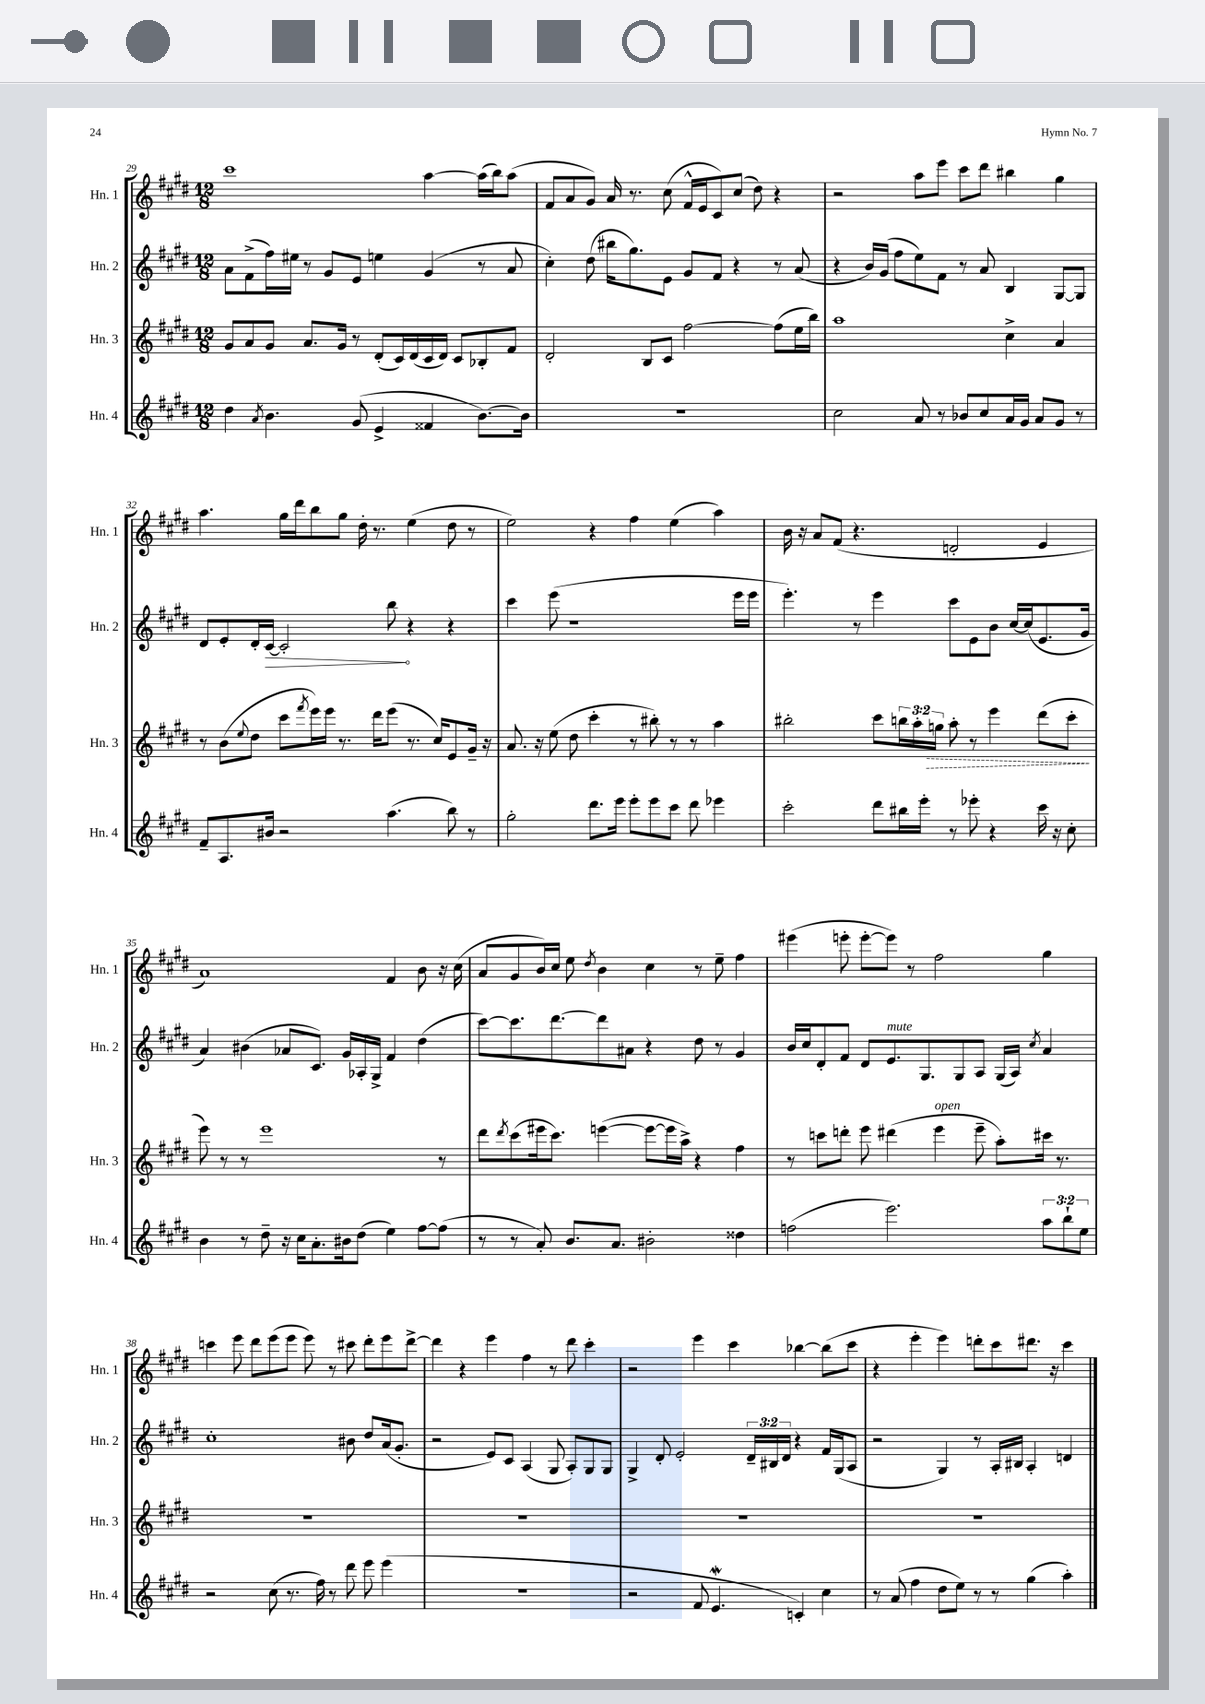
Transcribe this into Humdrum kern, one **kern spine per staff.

**kern	**kern	**dynam	**kern	**dynam	**kern
*part4	*part3	*part3	*part2	*part2	*part1
*staff4	*staff3	*staff3	*staff2	*staff2	*staff1
*I"Hn. 4	*I"Hn. 3	*	*I"Hn. 2	*	*I"Hn. 1
*I'Hn. 4	*I'Hn. 3	*	*I'Hn. 2	*	*I'Hn. 1
*clefG2	*clefG2	*	*clefG2	*	*clefG2
*k[f#c#g#d#]	*k[f#c#g#d#]	*	*k[f#c#g#d#]	*	*k[f#c#g#d#]
*M12/8	*M12/8	*	*M12/8	*	*M12/8
=29	=29	=29	=29	=29	=29
4dd#\	8g#/L	.	8a\L	.	1ccc#
.	8a/	.	(8f#^\	.	.
8qa/	.	.	.	.	.
4.b\	8g#/J	.	16ff#\L)	.	.
.	.	.	16ee#X\JJ	.	.
.	8.a/L	.	8r	.	.
.	.	.	8g#/L	.	.
.	16g#/Jk	.	.	.	.
(8g#/	8r	.	8e/J	.	.
4e^/	(8d#'/L	.	4een\	.	.
.	16c#/L)	.	.	.	.
.	(16d#/	.	.	.	.
4f##X/	16c#/	.	(4g#/	.	[4aa\
.	16d#/JJ)	.	.	.	.
.	8c#/L	.	.	.	.
[8.b\L)	8B-X'/	.	8r	.	(16aa\LL]
.	.	.	.	.	16bb\J)
.	8f#/J	.	8a/	.	(8aa\J
16b\Jk]	.	.	.	.	.
=30	=30	=30	=30	=30	=30
1.r	2d#'/	.	4cc#'\)	.	8f#/L
.	.	.	.	.	8a/
.	.	.	(8dd#\	.	8g#/J)
.	.	.	16bb#X\KL	.	16a/
.	.	.	8.gg#\)	.	8.r
.	8B/L	.	.	.	.
.	8c#/J	.	8e\J	.	(8cc#\
.	[2ff#\	.	8g#/L	.	16f#^^/LL
.	.	.	.	.	16e/J
.	.	.	8f#/J	.	8c#/)
.	.	.	4r	.	(8cc#/J
.	.	.	.	.	8dd#\)
.	(8ff#\L]	.	8r	.	4r
.	16ee\L	.	(8a/	.	.
.	16bb\JJ)	.	.	.	.
=31	=31	=31	=31	=31	=31
2cc#\	1aa	.	4r	.	2r
.	.	.	16b/LL)	.	.
.	.	.	(16g#/JJ	.	.
.	.	.	8ff#\L	.	.
8a/	.	.	8ee\)	.	8aa\L
8r	.	.	8f#\J	.	8eee\J
8b-X/L	.	.	8r	.	8ccc#\L
8cc#/	.	.	8a/	.	8ddd#\J
16a/L	4cc#^\	.	4B/	.	4bb#X\
16g#/JJ	.	.	.	.	.
8a/L	.	.	.	.	.
8g#/J	4a/	.	[8G#/L	.	4gg#\
8r	.	.	8G#/J]	.	.
!!LO:LB:g=z
=32	=32	=32	=32	=32	=32
8f#~/L	8r	.	8d#/L	.	4.aa\
8.A/	(8b\L	.	8e'/	.	.
.	8qqee/	.	.	.	.
.	8dd#\J	.	16d#'/L	.	.
!	!	!	!	!LO:HP:b	!
16b#X/Jk	.	.	[16c#/JJ	>	.
2r	8ccc#\L	.	2c#'/]	.	16gg#\LL
.	.	.	.	.	16ddd#\J
.	8qfff#/	.	.	.	.
.	16eee\L)	.	.	.	8bb\
.	16eee\JJ	.	.	.	.
.	8.r	.	.	.	8gg#\J
.	.	.	.	.	16dd#'\
.	16ddd#\KL	.	.	.	8.r
(4.aa\	(8eee\J	.	8bb\	.	.
.	8.r	.	4r	]	(4ee\
.	16cc#/KL)	.	.	.	.
8bb\)	8e/	.	4r	.	8dd#\
8r	16g#~/Jk	.	.	.	8r
.	16r	.	.	.	.
=33	=33	=33	=33	=33	=33
2gg#'\	8.a/	.	4ccc#\	.	2ee\)
.	16r	.	.	.	.
.	(8ee\	.	(8eee\	.	.
.	8dd#\	.	1r	.	.
8.ddd#\L	4ccc#'\	.	.	.	4r
16eee\Jk	.	.	.	.	.
8eee'\L	8r	.	.	.	4ff#\
8eee\	8bb#X'\)	.	.	.	.
8ccc#\J	8r	.	.	.	(4ee\
8ddd#\	8r	.	.	.	.
4eee-X\	4aa\	.	.	.	4aa\)
.	.	.	16eee\LL	.	.
.	.	.	16eee\JJ	.	.
=34	=34	=34	=34	=34	=34
2ccc#'\	2bb#X'\	.	4.eee'\)	.	16b\
.	.	.	.	.	16r
.	.	.	.	.	8a/L
.	.	.	.	.	(8f#/J
.	.	.	8r	.	4.r
8ddd#\L	8ccc#\L	.	4eee\	.	.
16bb#X\L	24bbn\L	.	.	.	.
.	24aa'\	.	.	.	.
16eee'\JJ	.	.	.	.	.
!	!	!LO:HP:b	!	!	!
.	24ggn\JJ	>	.	.	.
8r	8aa'\	.	8ccc#\L	.	2dn'/
8eee-X'\	8r	.	8e\	.	.
4r	4eee\	.	8b\J	.	.
.	.	.	[16cc#/LL	.	.
.	.	.	(16cc#/J]	.	.
16ccc#\	(8ddd#\L	.	8.e/	.	4e/
16r	.	.	.	.	.
8cc#'\	8ccc#'\J	.	.	.	.
.	.	.	16g#/Jk	.	.
.	.	]	.	.	.
!!LO:LB:g=z
=35	=35	=35	=35	=35	=35
4b\	8eee\)	.	4a/)	.	1a)
.	8r	.	.	.	.
8r	8r	.	(4b#X\	.	.
8dd#~\	1eee	.	.	.	.
16r	.	.	8a-X/L	.	.
16cc#\KL	.	.	.	.	.
8.a'\	.	.	8.c#/J)	.	.
16b#X\k	.	.	16g#/LL	.	.
(8dd#\J	.	.	16A-X'/	.	.
.	.	.	16G#^/JJ	.	.
4ee\)	.	.	4f#/	.	4f#/
[8ff#\L	.	.	(4dd#\	.	8b\
(8ff#\J]	8r	.	.	.	16r
.	.	.	.	.	(16cc#\
=36	=36	=36	=36	=36	=36
8r	8ddd#\L	.	[8ccc#\L)	.	8a/L
.	8qddd#/	.	.	.	.
8r	(8ccc#\	.	8.ccc#\]	.	8g#/
8a'/)	16eee#X\k	.	.	.	16b/L)
.	8.ccc#\J)	.	[8.ddd#\	.	16cc#/JJ
8.b/L	.	.	.	.	8ee\
.	.	.	.	.	8qdd#/
.	([4eeen\	.	8ddd#\]	.	4b\
8.a/J	.	.	.	.	.
.	.	.	8a#X\J	.	.
2b#X'\	8eee\L_	.	4r	.	4cc#\
.	16eee\L]	.	.	.	.
.	16aa^\JJ)	.	.	.	.
.	4r	.	8dd#\	.	8r
.	.	.	8r	.	8ee~\
4dd##X\	4ff#\	.	4g#/	.	4ff#\
=37	=37	=37	=37	=37	=37
(2ffn\	8r	.	16b/LL	.	(4eee#X\
.	.	.	16cc#/J	.	.
.	8cccn\L	.	8d#'/	.	.
.	8dddn'\J	.	8f#/J	.	8eeen'\
.	8eee\	.	8d#/L	.	[8eee'\L
!	!	!	!LO:TX:a:i:t=mute	!	!
2.eee\)	(4ddd#X\	.	8.e/	.	8eee\J])
.	.	.	.	.	8r
.	.	.	8.G#/	.	.
!	!LO:TX:a:i:t=open	!	!	!	!
.	4eee\	.	.	.	2ff#\
.	.	.	8G#/	.	.
.	8eee~\	.	8A/J	.	.
.	8aa'\L)	.	(16G#/LL	.	.
.	.	.	16A/JJ)	.	.
.	.	.	8qcc#/	.	.
12aa\L	16ccc#X\Jk	.	4a/	.	4gg#\
.	8.r	.	.	.	.
12bb`\	.	.	.	.	.
12ee\J	.	.	.	.	.
!!LO:LB:g=z
=38	=38	=38	=38	=38	=38
2r	1.r	.	1cc#'	.	4cccn\
.	.	.	.	.	8eee\
.	.	.	.	.	8ddd#\L
(8cc#\	.	.	.	.	(8eee\
8.r	.	.	.	.	8eee\J
.	.	.	.	.	8eee\)
16ff#\)	.	.	.	.	.
8r	.	.	.	.	8r
8ddd#\	.	.	8b#X\	.	8ccc#X\
8eee\	.	.	8dd#/L	.	8ddd#'\L
(4eee\	.	.	(16a/k	.	8eee\
.	.	.	8.g#'/J	.	.
.	.	.	.	.	[8ddd#^\J
=39	=39	=39	=39	=39	=39
1.r	1.r	.	2r	.	4ddd#\]
.	.	.	.	.	4r
.	.	.	8e/L)	.	4eee\
.	.	.	8c#/J	.	.
.	.	.	(4A/	.	4ff#\
.	.	.	8G#/	.	8r
.	.	.	8A'/L)	.	8ddd#\
.	.	.	8G#/	.	4ccc#'\
.	.	.	8G#/J	.	.
=40	=40	=40	=40	=40	=40
2r	1.r	.	4G#^/	.	2r
.	.	.	8d#'/	.	.
.	.	.	2e'/	.	.
8f#/	.	.	.	.	4eee\
4.ew/	.	.	.	.	.
.	.	.	.	.	4ccc#\
.	.	.	24d#~/LL	.	.
.	.	.	24B#X/	.	.
.	.	.	24d#/JJ	.	.
4cn'/)	.	.	4r	.	[4bb-X\
4cc#\	.	.	16f#/LL	.	(8bb-\L]
.	.	.	(16G#/J	.	.
.	.	.	8A/J	.	8ccc#\J
=41	=41	=41	=41	=41	=41
8r	1.r	.	2r	.	4r
(8a/	.	.	.	.	.
4ff#\	.	.	.	.	4eee'\
8dd#\L	.	.	4G#/)	.	4eee\)
8ee\J)	.	.	.	.	.
8r	.	.	8r	.	8dddn'\L
8r	.	.	16A'/LL	.	8ccc#\
.	.	.	16B#X/JJ	.	.
(4gg#\	.	.	4A'/	.	8.ddd#X\J
.	.	.	.	.	16r
4aa'\)	.	.	4dn/	.	4ccc#\
==	==	==	==	==	==
*-	*-	*-	*-	*-	*-
